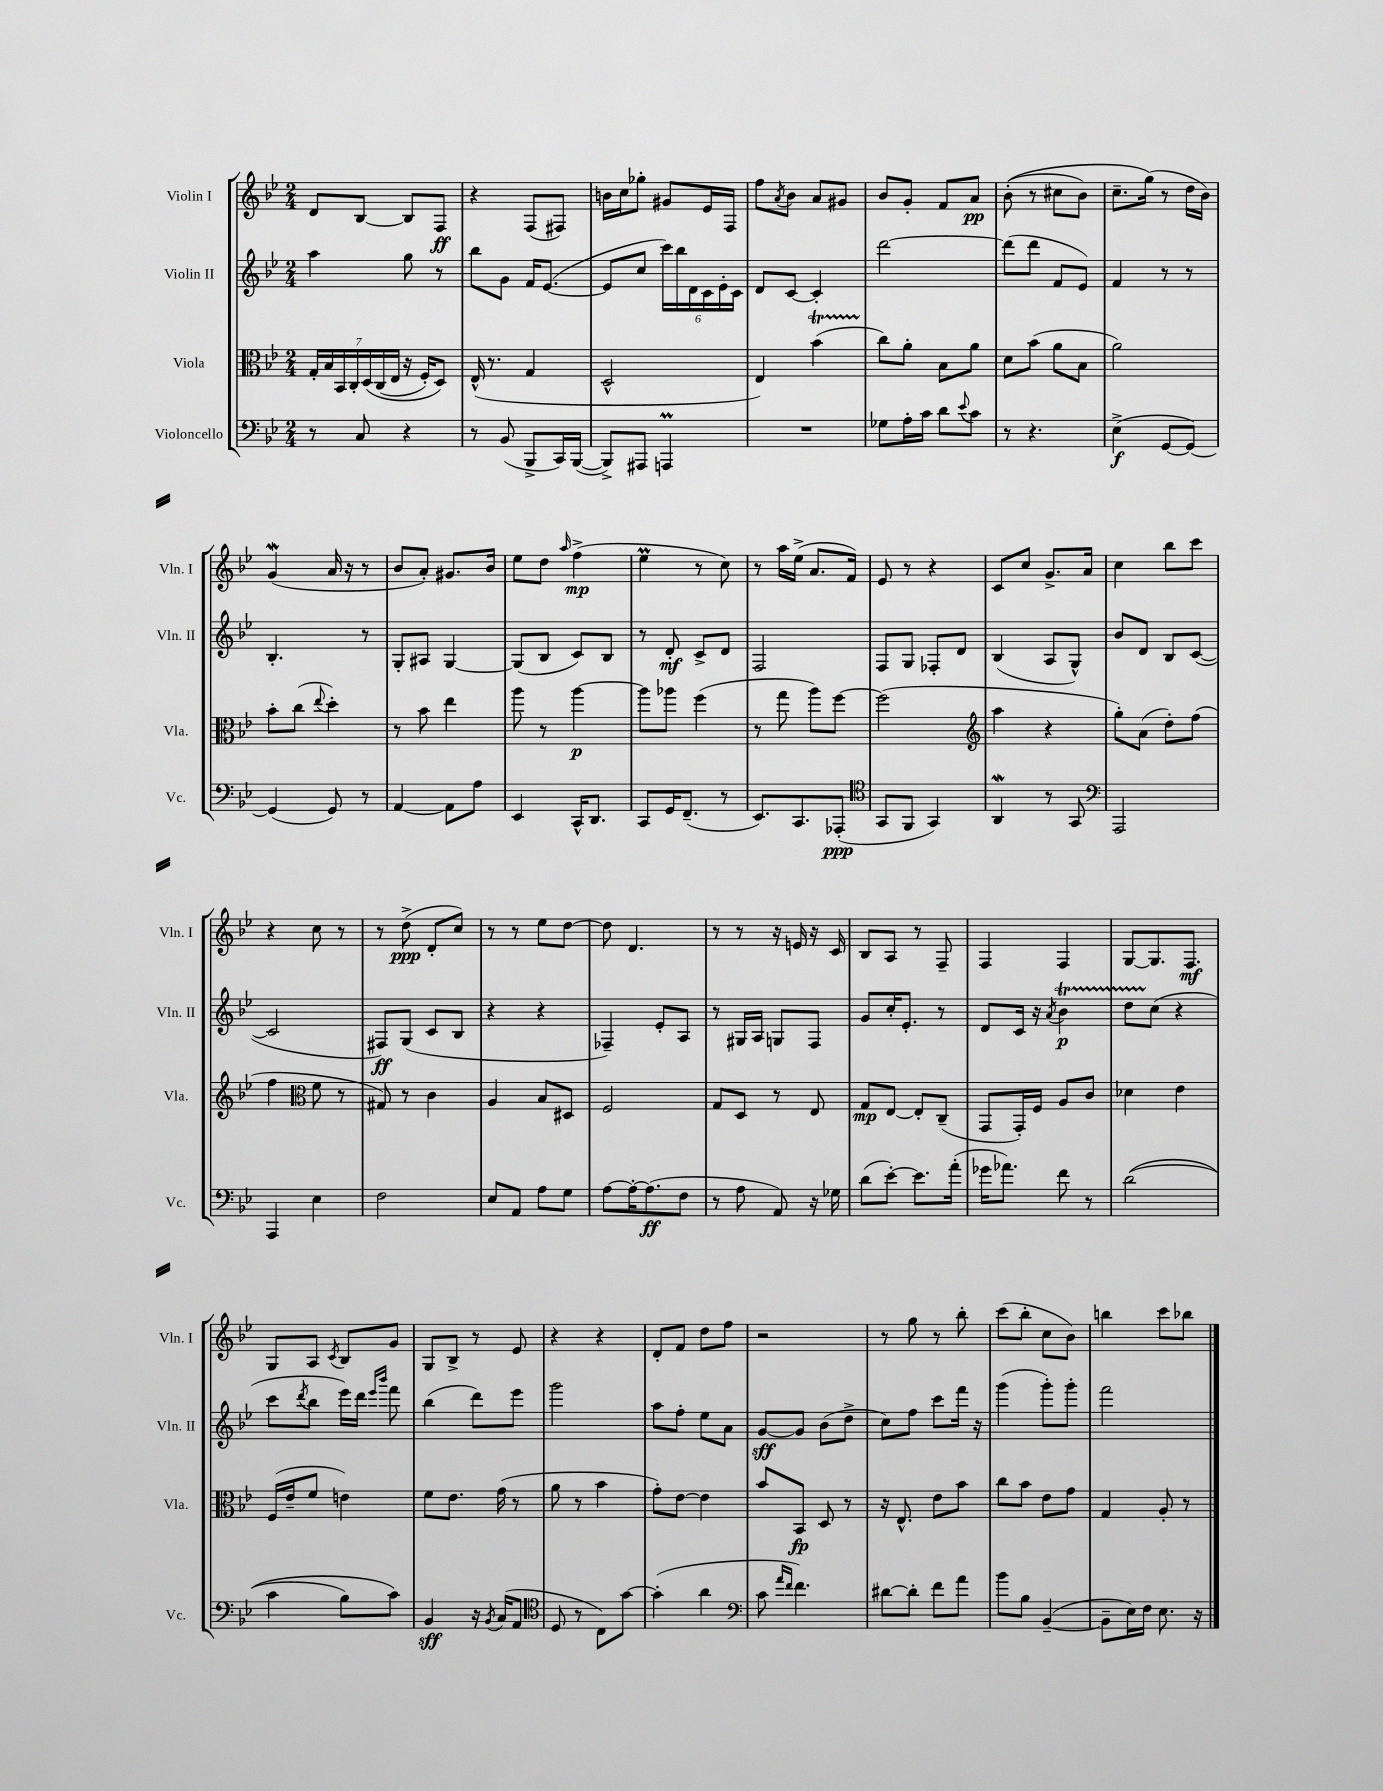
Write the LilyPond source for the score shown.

<<
\new StaffGroup <<
\new Staff = "s0" \with { instrumentName = "Violin I" shortInstrumentName = "Vln. I" } {
    \clef treble \key bes \major \numericTimeSignature \time 2/4
    d'8 bes8~ bes8 f8\ff |
    r4 f8( fis8) |
    b'16 c''16 ges''8-. gis'8 ees'16 f16 |
    f''8 \acciaccatura { a'8 } bes'8 a'8 gis'8 |
    bes'8 g'8-. f'8 a'8\pp |
    bes'8-.(\( r8 cis''8 bes'8) |
    c''8.-- g''16(\) r8 d''16 bes'16) |
    g'4\mordent( a'16 r16 r8 |
    bes'8 a'8-.) gis'8. bes'16 |
    ees''8 d''8 \grace { a''16 } f''4->\mp( |
    ees''4\prall r8 c''8) |
    r8 a''16 ees''16->( a'8. f'16) |
    ees'8 r8 r4 |
    c'8 c''8 g'8.-> a'16 |
    c''4 bes''8 c'''8 |
    r4 c''8 r8 |
    r8 d''8->\ppp( d'8-. c''8) |
    r8 r8 ees''8 d''8~ |
    d''8 d'4. |
    r8 r8 r16 e'16 r16 c'16 |
    bes8 a8 r8 f8-- |
    f4 f4 |
    g8~ g8. f8.\mf |
    g8 a8 \acciaccatura { c'8 } bes8 g'8 |
    g8 bes8-> r8 ees'8 |
    r4 r4 |
    d'8-. f'8 d''8 f''8 |
    r2 |
    r8 g''8 r8 bes''8-. |
    c'''8( bes''8-. c''8 bes'8) |
    b''4 c'''8 bes''8 \bar "|." |
}
\new Staff = "s1" \with { instrumentName = "Violin II" shortInstrumentName = "Vln. II" } {
    \clef treble \key bes \major \numericTimeSignature \time 2/4
    a''4 g''8 r8 |
    bes''8 g'8 f'16 ees'8.~( |
    ees'8 c''8 \tuplet 6/4 { c'''16) bes''16 d'16 c'16 ees'16-. c'16 } |
    d'8 c'8~ c'4-. |
    d'''2~ |
    d'''8( d'''8 f'8 ees'8) |
    f'4 r8 r8 |
    bes4.-. r8 |
    g8-. ais8 g4~ |
    g8( bes8 c'8) bes8 |
    r8 d'8-.\mf c'8-> d'8 |
    f2 |
    f8 g8 fes8-. d'8 |
    bes4( a8 g8-^) |
    bes'8 d'8 bes8 c'8~( |
    c'2 |
    fis8\ff) g8( c'8 bes8 |
    r4 r4 |
    fes4--) ees'8-. a8 |
    r8 gis16 a16 g8 f8 |
    g'8 c''16-. ees'8.-. r8 |
    d'8 c'16 r16 \acciaccatura { a'8 } bes'4\startTrillSpan\p |
    d''8 c''8\stopTrillSpan( r4 |
    c'''8 \acciaccatura { d'''8 } bes''8 ees'''16) d'''16 \grace { ees'''16 bes'''16 } f'''8 |
    bes''4( d'''8) ees'''8 |
    g'''2 |
    a''8 f''8-. ees''8 a'8 |
    g'8~\sff g'8 bes'8( d''8-> |
    c''8) f''8 c'''8 f'''16 r16 |
    g'''4( g'''8-.) g'''8-. |
    f'''2 \bar "|." |
}
\new Staff = "s2" \with { instrumentName = "Viola" shortInstrumentName = "Vla." } {
    \clef alto \key bes \major \numericTimeSignature \time 2/4
    \tuplet 7/4 { g16-. bes16 bes,16 c16-. d16\( c16( ees16 } r16 f16-.) d8\) |
    ees16-^( r8. g4 |
    d2-^ |
    ees4) bes'4\startTrillSpan( |
    c''8\stopTrillSpan) a'8-. bes8 a'8 |
    d'8 bes'8( a'8 bes8 |
    a'2) |
    bes'8-. c''8( \appoggiatura { ees''8 } d''4-.) |
    r8 bes'8 ees''4 |
    a''8 r8 a''4~\p |
    a''8 aes''8 f''4( |
    r8 g''8 a''8) f''8~ |
    f''2( |
    \clef treble a''4 r4 |
    g''8-.) a'8( d''8-.) f''8( |
    f''4 \clef alto f'8 r8 |
    gis8) r8 c'4 |
    a4 bes8 dis8 |
    f2 |
    g8 d8 r8 ees8 |
    g8\mp ees8~ ees8-. c8--( |
    g,8 g,16-.) f16 a8 c'8 |
    des'4 ees'4 |
    f16( ees'16-- f'8 e'4) |
    f'8 ees'8. g'16( r8 |
    a'8 r8 bes'4 |
    g'8-.) ees'8~ ees'4 |
    bes'8 bes,8\fp d8 r8 |
    r16 ees8.-^ ees'8 bes'8 |
    c''8 bes'8 ees'8 g'8 |
    g4 a8-. r8 \bar "|." |
}
\new Staff = "s3" \with { instrumentName = "Violoncello" shortInstrumentName = "Vc." } {
    \clef bass \key bes \major \numericTimeSignature \time 2/4
    r8 c8 r4 |
    r8 bes,8( bes,,8-> c,16) bes,,16~( |
    bes,,8->) ais,,8 a,,4\prall |
    R2 |
    ges8 a16-. c'16 d'8 \appoggiatura { ees'8 } c'8 |
    r8 r4. |
    ees4->\f( g,8~ g,8~) |
    g,4( g,8) r8 |
    a,4~ a,8 a8 |
    ees,4 c,16-^ d,8. |
    c,8 g,16 f,8.--( r8 |
    ees,8.) c,8. aes,,8-.\ppp( |
    \clef tenor g,8 f,8 g,4) |
    a,4\mordent r8 g,8 |
    \clef bass a,,2 |
    a,,4 ees4 |
    f2 |
    ees8 a,8 a8 g8 |
    a8~ a16~-. a8.\ff( f8 |
    r8 a8 a,8) r16 ges16 |
    d'8( ees'8~-.) ees'8. a'16-.( |
    ges'16 aes'8.) f'8 r8 |
    d'2(\( |
    c'4 bes8) c'8\) |
    bes,4\sff r16 \acciaccatura { bes,8 } c16( a,8 |
    \clef tenor d8 r8 c8) g'8~ |
    g'4-.( a'4 |
    \clef bass c'8 \grace { a'16 f'16 } f'4.) |
    dis'8~ dis'8-. f'8 a'8 |
    bes'8 bes8 bes,4~--( |
    bes,8-- ees16) f16 ees8. r16 \bar "|." |
}
>>
>>
\layout { \context { \Score \remove "Bar_number_engraver" } }
